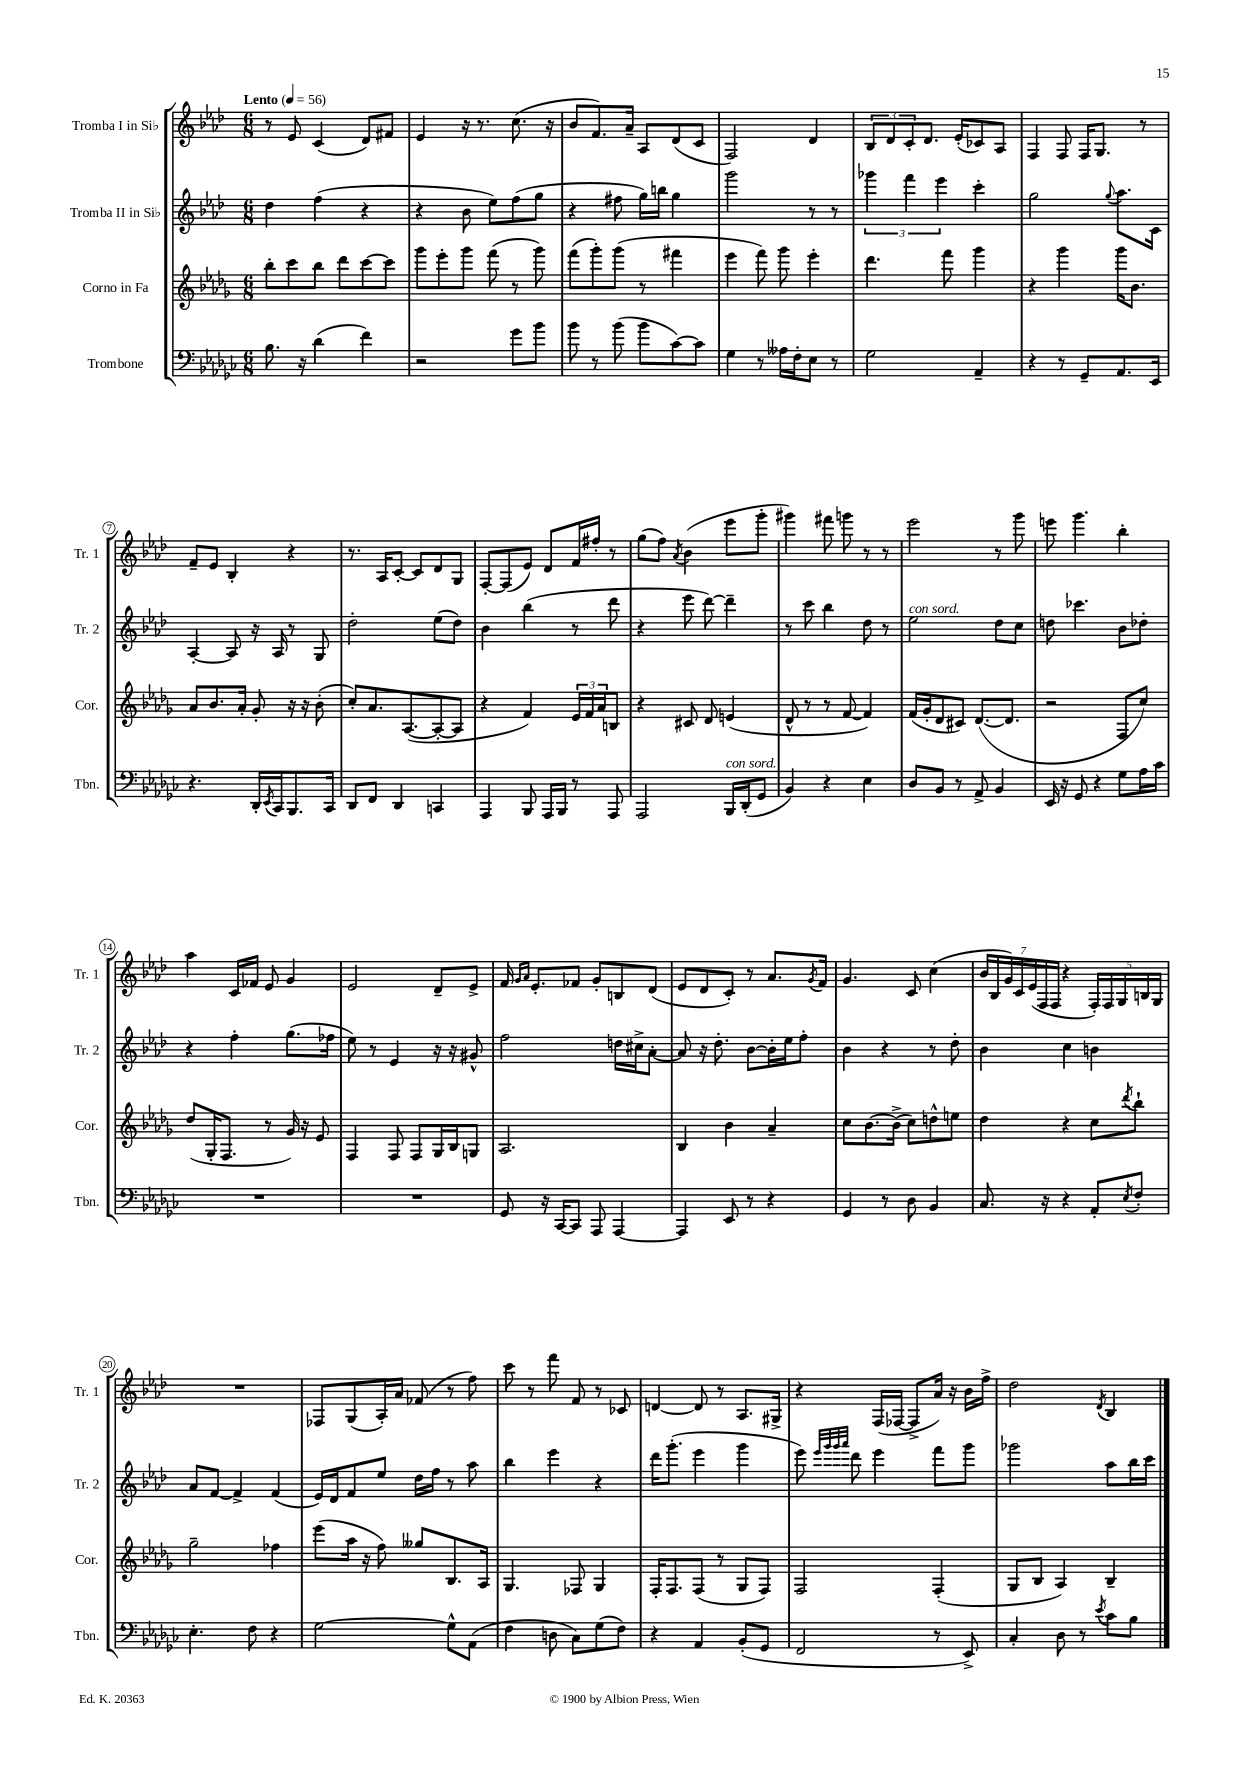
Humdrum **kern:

**kern	**kern	**kern	**kern
*part4	*part3	*part2	*part1
*staff4	*staff3	*staff2	*staff1
*I"Trombone	*I"Corno in Fa	*I"Tromba II in Si♭	*I"Tromba I in Si♭
*I'Tbn.	*I'Cor.	*I'Tr. 2	*I'Tr. 1
*clefF4	*clefG2	*clefG2	*clefG2
*k[b-e-a-d-g-c-]	*k[b-e-a-d-g-]	*k[b-e-a-d-]	*k[b-e-a-d-]
*M6/8	*M6/8	*M6/8	*M6/8
*MM56	*MM56	*MM56	*MM56
=1	=1	=1	=1
!	!	!	!LO:TX:a:B:t=Lento
8.B-\	8bb-'\L	4dd-\	8r
.	8ccc\	.	8e-/
16r	.	.	.
(4d-\	8bb-\J	(4ff\	(4c/
.	8ddd-\L	.	.
4f\)	[8ccc\	4r	8d-/L)
.	8ccc\J]	.	8f#X/J
=2	=2	=2	=2
2r	8ggg-\L	4r	4e-/
.	8eee-'\	.	.
.	8ggg-\J	8b-\	16r
.	.	.	8.r
.	(8fff\	8ee-\L)	.
8g-\L	8r	(8ff\	(8.cc\
8b-\J	8ggg-\)	8gg\J	.
.	.	.	16r
=3	=3	=3	=3
8b-\	(8fff\L	4r	8b-/L
8r	8ggg-'\)	.	8.f/)
(8b-\	(8ggg-\J	8ff#X\	.
.	.	.	16a-~/Jk
8b-\L	8r	16gg\LL)	8A-/L
.	.	16bbn\JJ	.
[8c-\)	4fff#X\	4gg\	(8d-/
8c-\J]	.	.	8c/J
=4	=4	=4	=4
4G-\	4eee-\	2ggg\	2F/)
8r	8fff\)	.	.
16A--X\LL	8ggg-\	.	.
16F'\J	.	.	.
8E-\J	4eee-'\	8r	4d-/
8r	.	8r	.
=5	=5	=5	=5
2G-\	4.ddd-\	6ggg-X\	12B-/L
.	.	.	12d-/
.	.	6fff\	12c'/
.	.	.	8.d-/J
.	.	6eee-\	.
.	8fff\	.	.
.	.	.	(16e-'/KL
4AA-~/	4ggg-\	4ccc'\	8c-X/)
.	.	.	8A-/J
=6	=6	=6	=6
4r	4r	2gg\	4F/
8r	4ggg-\	.	8F/
8GG-~/L	.	.	16F/KL
.	.	.	8.G/J
.	.	8qqgg/	.
8.AA-/	16ggg-\KL	8.aa-\L	.
.	8.b-\J	.	.
.	.	.	8r
16EE-/Jk	.	16c\Jk	.
!!LO:LB:g=z
=7	=7	=7	=7
4.r	8a-/L	[4A-'/	8f~/L
.	8.b-/	.	8e-/J
.	.	8A-/]	4B-'/
.	16a-'/Jk	.	.
16DD-'/LL	8g-'/	16r	.
8qEE-/	.	.	.
16CC-/J	.	16A-/	.
8.BBB-/	16r	8r	4r
.	16r	.	.
.	(8b-'\	8G/	.
16CC-/Jk	.	.	.
=8	=8	=8	=8
8DD-/L	8cc'/L)	2dd-'\	8.r
8FF/J	8.a-/	.	.
.	.	.	16A-/KL
4DD-/	.	.	[8c'/J
.	([8.A-/	.	.
.	.	.	8c/L]
4CCn/	8A-'/_	(8ee-\L	8d-/
.	8A-/J]	8dd-\J)	8G/J
=9	=9	=9	=9
4AAA-/	4r	4b-\	[8F'/L
.	.	.	(8F/]
8BBB-/	4f/)	(4bb-\	8e-/J)
16AAA-/LL	.	.	8d-/L
16BBB-/JJ	.	.	.
8r	24e-/LL	8r	16f/L
.	24f/	.	.
.	.	.	16ff#X'/JJ
.	24a-/J	.	.
8AAA-/	8Bn/J	8ddd-\	8r
=10	=10	=10	=10
2AAA-/	4r	4r	(8gg\L
.	.	.	8ff\J)
.	.	.	8qa-/
.	8c#X/	8eee-\	(4b-\
.	8d-/	[8ddd-\)	.
!LO:TX:a:i:t=con sord.	!	!	!
16BBB-/LL	(4en/	4ddd-~\]	8eee-\L
(16DD-'/J	.	.	.
8GG-/J	.	.	8ggg'\J
=11	=11	=11	=11
4BB-/)	8d-^^/	8r	4ggg#X\)
.	8r	8ccc\	.
4r	8r	4bb-\	8fff#X\
.	[8f/	.	8gggn\
4E-\	4f/])	8dd-\	8r
.	.	8r	8r
=12	=12	=12	=12
!	!	!LO:TX:a:i:t=con sord.	!
8D-/L	(16f/LL	2ee-\	2eee-\
.	16g-'/J	.	.
8BB-/J	8d-/	.	.
8r	8c#X/J)	.	.
8AA-^/	([8.d-/L	.	.
4BB-/	.	8dd-\L	8r
.	8.d-/J]	.	.
.	.	8cc\J	8ggg\
=13	=13	=13	=13
16EE-/	2r	8ddn\	8eeen\
16r	.	.	.
8GG-/	.	4.ccc-X\	4.ggg\
4r	.	.	.
8G-\L	8F/L	8b-\L	4bb-'\
16A-\L	8cc/J)	8dd-X'\J	.
16c-\JJ	.	.	.
!!LO:LB:g=z
=14	=14	=14	=14
2.r	(8dd-/L	4r	4aa-\
.	16G-'/K	.	.
.	8.F/J	.	.
.	.	4ff'\	16c/LL
.	.	.	16f-X/JJ
.	8r	.	8e-/
.	16g-/)	(8.gg\L	4g/
.	16r	.	.
.	8e-/	.	.
.	.	16ff-X\Jk	.
=15	=15	=15	=15
2.r	4F/	8ee-\)	2e-/
.	.	8r	.
.	8F/	4e-/	.
.	8F/L	.	.
.	16G-/L	16r	8d-~/L
.	16B-/J	16r	.
.	8Gn/J	8g#X^^/	8e-^/J
=16	=16	=16	=16
8GG-/	2.A-/	2ff\	16f/
.	.	.	16qqg/LL
.	.	.	16qqa-/JJ
.	.	.	8.e-'/L
16r	.	.	.
[16CC-/KL	.	.	.
8CC-/J]	.	.	8f-X/J
8AAA-/	.	.	8g'/L
[4AAA-/	.	16ddn\LL	8Bn/
.	.	16cc#X^\J	.
.	.	[8a-'\J	(8d-/J
=17	=17	=17	=17
4AAA-/]	4B-/	8a-/]	8e-/L
.	.	16r	8d-/
.	.	8.dd-'\	.
8EE-/	4b-\	.	8c'/J)
8r	.	[8b-\L	8r
4r	4a-~/	16b-'\L]	8.a-/L
.	.	16ee-\J	.
.	.	8ff'\J	.
.	.	.	8qg/
.	.	.	16f/Jk
=18	=18	=18	=18
4GG-/	8cc\L	4b-\	4.g/
.	[8.b-\	.	.
8r	.	4r	.
.	(16b-^\Jk]	.	.
8D-\	8cc\L)	.	8c/
4BB-/	8ddn^^\	8r	(4cc\
.	8een\J	8dd-'\	.
=19	=19	=19	=19
8.C-/	4dd-\	4b-\	28b-/LL
.	.	.	28B-/
.	.	.	28g/)
.	.	.	28c/
.	.	.	(28e-/
.	.	.	28F/
16r	.	.	.
.	.	.	28F/JJ
4r	4r	4cc\	4r
8AA-'/L	8cc\L	4bn\	20F'/LL)
.	.	.	20F/
.	.	.	20G/
8qE-/	8qddd-/	.	.
8F'/J	8bb-`\J	.	.
.	.	.	20Bn/
.	.	.	20G/JJ
!!LO:LB:g=z
=20	=20	=20	=20
4.E-'\	2gg-~\	8a-/L	2.r
.	.	[8f/J	.
.	.	4f^/]	.
8F\	.	.	.
4r	4ff-X\	(4f/	.
=21	=21	=21	=21
[2G-\	(8eee-\L	16e-/LL)	8F-X/L
.	.	16d-/J	.
.	16aa-\Jk	8f/	(8G/
.	16r	.	.
.	8ff\)	8ee-/J	16A-'/L)
.	.	.	16a-/JJ
.	8gg--X/L	16dd-\LL	(8f-X/
.	.	16ff\JJ	.
8G-^^\L]	8.B-/	8r	8r
(8AA-\J	.	8aa-\	8ff\)
.	16A-/Jk	.	.
=22	=22	=22	=22
4F\	4.G-/	4bb-\	8ccc\
.	.	.	8r
8Dn\	.	4eee-\	8fff\
8C-\L)	8F-X/	.	8f/
(8G-\	4G-/	4r	8r
8F\J)	.	.	8c-X/
=23	=23	=23	=23
4r	16F'/KL	16ddd-\KL	[4dn/
.	8.F/	(8.ggg'\J	.
4AA-/	(8F/J	4eee-\	8d/]
.	8r	.	8r
(8BB-'/L	8G-/L	4ggg\	8.A-/L
8GG-/J	8F/J)	.	.
.	.	.	16G#X^/Jk
=24	=24	=24	=24
2FF/	2F/	8eee-\)	4r
.	.	32qqeee-/LLL	.
.	.	32qqggg/	.
.	.	32qqggg/	.
.	.	32qqaaa-/JJJ	.
.	.	8ddd-\	.
.	.	4eee-\	(16F/LL
.	.	.	[16F-X/JJ
.	.	.	8F-^/L]
8r	(4F'/	8fff\L	16a-/Jk)
.	.	.	16r
8EE-^/)	.	8ggg\J	16b-\LL
.	.	.	16ff^\JJ
=25	=25	=25	=25
4C-'/	8G-/L	2ggg-X\	2dd-\
.	8B-/J	.	.
8D-\	4A-/)	.	.
8r	.	.	.
8qe-/	.	.	8qd-/
8c-\L	4B-~/	8aa-\L	4B-/
8B-\J	.	16bb-\L	.
.	.	16ccc\JJ	.
==	==	==	==
*-	*-	*-	*-
